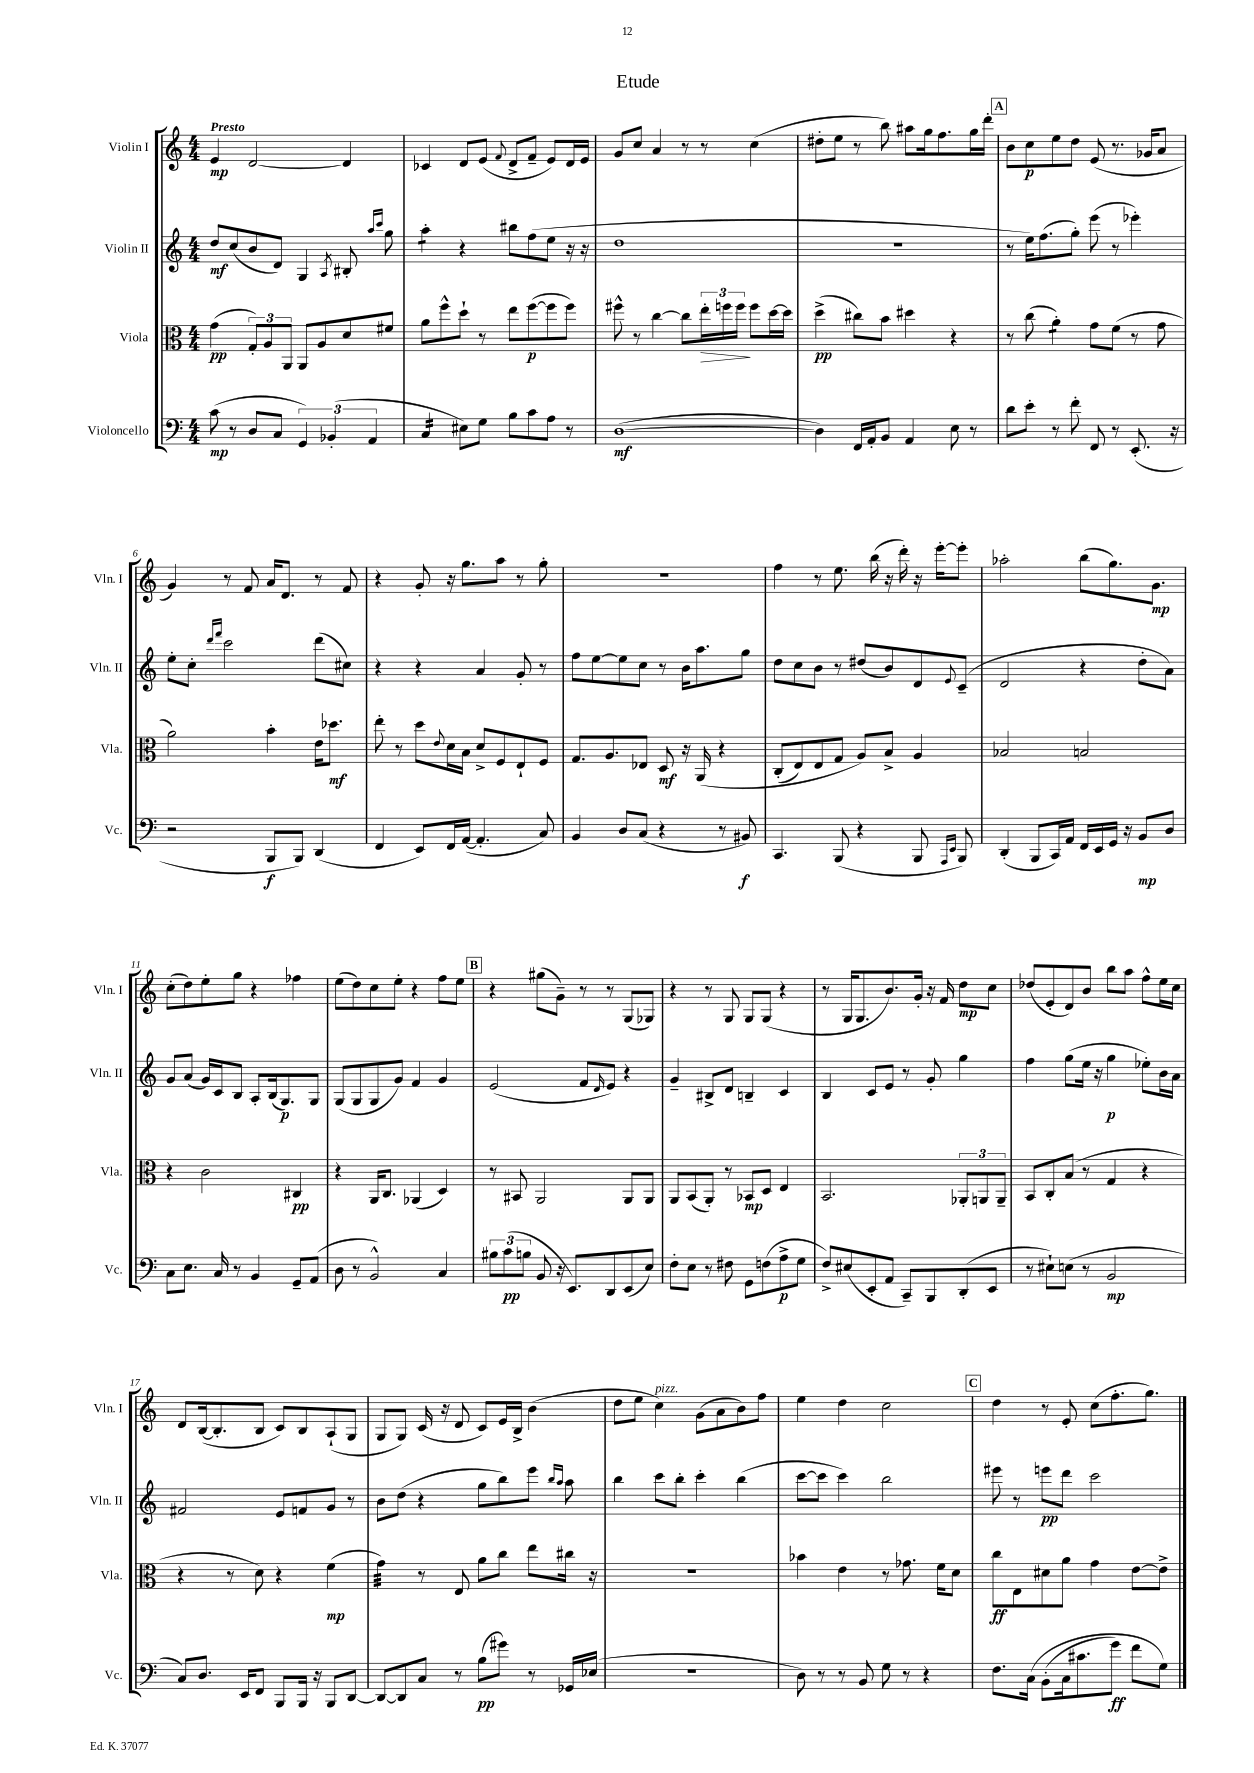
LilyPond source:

\header { title = "Etude" }
<<
\new StaffGroup <<
\new Staff = "s0" \with { instrumentName = "Violin I" shortInstrumentName = "Vln. I" } {
    \clef treble \key c \major \numericTimeSignature \time 4/4 \tempo "Presto"
    e'4\mp d'2~ d'4 |
    ces'4 d'8 e'8( \appoggiatura { f'8 } d'8-> f'8-- e'8) d'16 e'16 |
    g'8 c''8 a'4 r8 r8 c''4( |
    dis''8-. e''8 r8 b''8) ais''8 g''16 f''8. g''16 d'''16-. |
    \mark \markup { \box "A" } b'8 c''8\p e''8 d''8 e'8( r8. ges'16 a'8 |
    g'4) r8 f'8 a'16 d'8. r8 f'8 |
    r4 g'8-. r16 g''8. a''8 r8 g''8-. |
    r1 |
    f''4 r8 e''8. b''16( r16 d'''16-.) r16 e'''16~-. e'''8-. |
    aes''2-. b''8( g''8.) g'8.\mp |
    c''8-.( d''8) e''8-. g''8 r4 fes''4 |
    e''8( d''8) c''8 e''8-. r4 f''8 e''8 |
    \mark \markup { \box "B" } r4 gis''8( g'8--) r8 r8 g8( ges8) |
    r4 r8 g8 g8 g8( r4 |
    r8 g16 g8. b'8.) g'16-. r16 f'16 d''8\mp c''8 |
    des''8( e'8-. d'8) b'8 b''8 a''8 f''8-^ e''16 c''16 |
    d'8 b16~( b8.-. b8 c'8) b8 a8-!( g8 |
    g8 g8) c'16( r16 d'8 c'8) e'16 b16-> b'4( |
    d''8 e''8 c''4^\markup { \italic "pizz." }) g'8( a'8 b'8) f''8 |
    e''4 d''4 c''2 |
    \mark \markup { \box "C" } d''4 r8 e'8-. c''8( f''8.-. g''8.) \bar "|." |
}
\new Staff = "s1" \with { instrumentName = "Violin II" shortInstrumentName = "Vln. II" } {
    \clef treble \key c \major \numericTimeSignature \time 4/4
    d''8\mf c''8( b'8 d'8) g4 \acciaccatura { a8 } bis8-. \grace { a''16 c'''16 } g''8 |
    a''4:8-. r4 bis''8 f''8( e''8 r16 r16 |
    d''1 |
    R1 |
    \mark \markup { \box "A" } r8 e''16) f''8.( g''8-.) e'''8( r8 ees'''4-.) |
    e''8-. c''8-. \grace { d'''16 f'''16 } c'''2 d'''8( cis''8) |
    r4 r4 a'4 g'8-. r8 |
    f''8 e''8~ e''8 c''8 r8 b'16 a''8. g''8 |
    d''8 c''8 b'8 r8 dis''8( b'8) d'8 \appoggiatura { e'8 } c'8--( |
    d'2 r4 d''8-. a'8) |
    g'8 a'8( g'16) c'16 b8 a8-. b16( g8.\p) g8 |
    g8( g8 g8 g'8) f'4 g'4 |
    \mark \markup { \box "B" } e'2( f'8 \grace { d'16 } e'8) r4 |
    g'4-- bis8-> d'8 b4-- c'4 |
    b4 c'8 e'8 r8 g'8-. g''4 |
    f''4 g''8( e''16 r16 g''4\p ees''8-.) b'16 a'16 |
    fis'2 e'8 f'8 g'8 r8 |
    b'8 d''8( r4 g''8 b''8) e'''8 \grace { b''16 a''16 } a''8 |
    b''4 c'''8 b''8-. c'''4-. b''4( |
    c'''8~ c'''8 c'''4) b''2 |
    \mark \markup { \box "C" } eis'''8 r8 e'''8\pp d'''8 c'''2 \bar "|." |
}
\new Staff = "s2" \with { instrumentName = "Viola" shortInstrumentName = "Vla." } {
    \clef alto \key c \major \numericTimeSignature \time 4/4
    g'4\pp( \tuplet 3/2 { g8-.) a8 a,8 } a,8 a8 d'8 fis'8 |
    a'8 f''8-^ d''8-! r8 e''8 f''8~\p( f''8 f''8) |
    fis''8-^ r8 c''4~ c''8 \tuplet 3/2 { e''16-.\> f''16 f''16\! } f''8 d''16~ d''16 |
    d''4->\pp( cis''8) b'8 dis''4 r4 |
    \mark \markup { \box "A" } r8 c''8( a'4:8-.) g'8 f'8( r8 g'8 |
    a'2) b'4-. e'16 des''8.\mf |
    e''8-. r8 d''8 \appoggiatura { e'8 } d'16 b16 d'8-> f8 e8-! f8 |
    g8. a8. ees8 d8\mf r16 a,16\( r4 |
    c8-.( e8) e8 g8 a8\) b8-> a4 |
    bes2 b2 |
    r4 c'2 cis4\pp |
    r4 a,16 c8. aes,4( d4) |
    \mark \markup { \box "B" } r8 bis,8 a,2 a,8 a,8 |
    a,8 b,8( a,8-.) r8 bes,8\mp d8 e4 |
    b,2. \tuplet 3/2 { aes,8-. a,8 a,8-- } |
    b,8 c8-. b8( r8 g4 r4 |
    r4 r8 d'8) r4 f'4\mp( |
    g'4:32) r8 e8 a'8 c''8 e''8 cis''16 r16 |
    R1 |
    bes'4 e'4 r8 ges'8. f'16 d'8 |
    \mark \markup { \box "C" } c''8\ff e8 dis'8 a'8 g'4 e'8~ e'8-> \bar "|." |
}
\new Staff = "s3" \with { instrumentName = "Violoncello" shortInstrumentName = "Vc." } {
    \clef bass \key c \major \numericTimeSignature \time 4/4
    c'8\mp( r8 d8 c8 \tuplet 3/2 { g,4) bes,4-.( a,4 } |
    c4:16 eis8) g8 b8 c'8 a8 r8 |
    d1~\mf( |
    d4) f,16 a,16-. b,8 a,4 e8 r8 |
    \mark \markup { \box "A" } d'8 e'8-. r8 f'8-. f,8 r8 e,8.-.( r16 |
    r2 b,,8\f b,,8) d,4( |
    f,4 e,8) f,16 a,16~( a,4.-. c8) |
    b,4 d8 c8( r4 r8 bis,8\f) |
    c,4. b,,8( r4 b,,8 \grace { a,,16 e,16 } b,,8) |
    d,4-.( b,,8 c,16) a,16 f,16 e,16 g,16 r16 b,8\mp d8 |
    c8 e8. c16 r8 b,4 g,8-- a,8( |
    d8 r8 b,2-^) c4 |
    \mark \markup { \box "B" } \tuplet 3/2 { bis8 c'8\pp( b8 } b,8 r16 e,8.) d,8 e,8( e8) |
    f8-. e8 r8 fis8 g,8 f8( a8->\p g8 |
    f8->) eis8( e,8-. a,8 c,8--) b,,8 d,8-.( e,8 |
    r8 eis8-!) e8( r8 b,2\mp |
    c8) d8. e,16 f,8 b,,8 b,,16 r16 b,,8 d,8~ |
    d,8~ d,8 c8 r8 b8\pp( gis'8) r8 ges,16 ees16( |
    R1 |
    d8) r8 r8 b,8 g8 r8 r4 |
    \mark \markup { \box "C" } f8. c16\( b,8-.( c16 cis'8. g'8\ff) f'8 g8\) \bar "|." |
}
>>
>>
